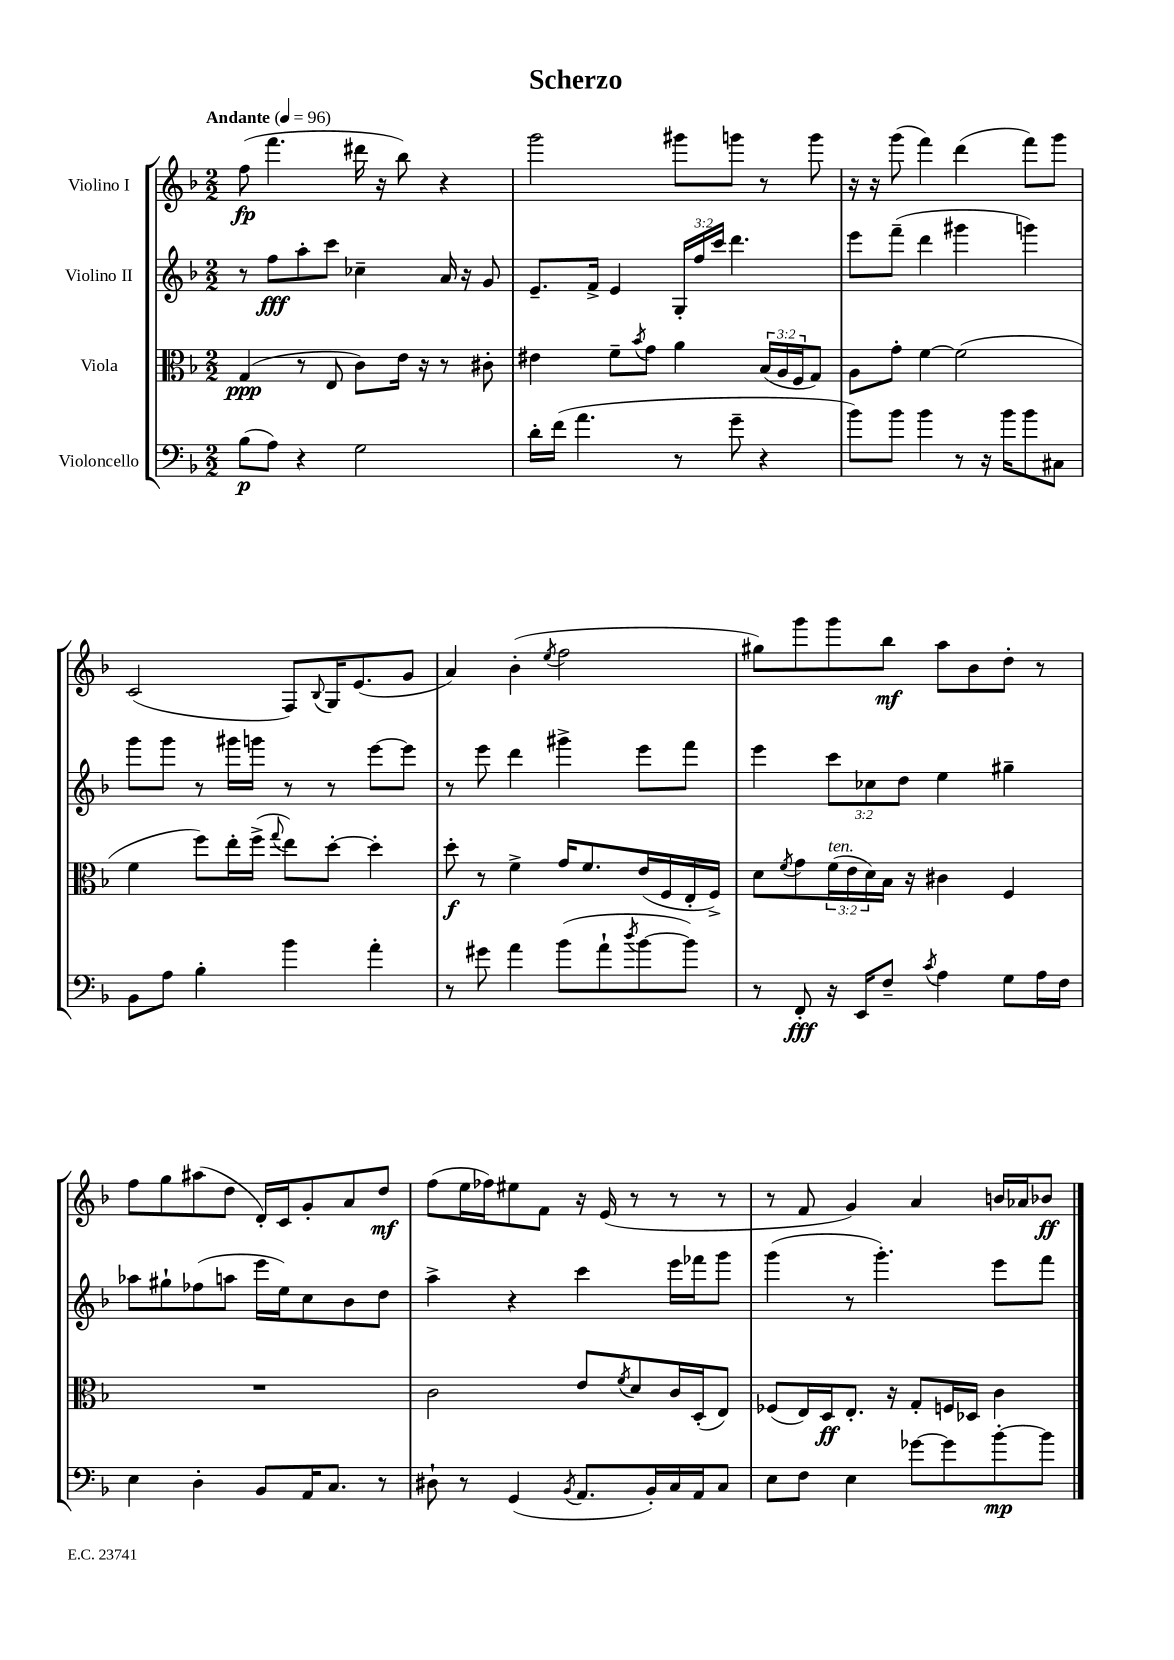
\header { title = "Scherzo" }
<<
\new StaffGroup <<
\new Staff = "s0" \with { instrumentName = "Violino I" } {
    \clef treble \key f \major \numericTimeSignature \time 2/2 \tempo "Andante" 4 = 96
    f''8\fp( f'''4. dis'''16 r16 bes''8) r4 |
    g'''2 gis'''8 g'''8 r8 g'''8 |
    r16 r16 g'''8( f'''4) d'''4( f'''8) g'''8 |
    c'2( f8) \appoggiatura { bes8 } g16 e'8.( g'8 |
    a'4) bes'4-.( \acciaccatura { e''8 } f''2 |
    gis''8) g'''8 g'''8 bes''8\mf a''8 bes'8 d''8-. r8 |
    f''8 g''8 ais''8( d''8 d'16-.) c'16 g'8-. a'8 d''8\mf |
    f''8( e''16 fes''16) eis''8 f'8 r16 e'16( r8 r8 r8 |
    r8 f'8 g'4) a'4 b'16 aes'16 bes'8\ff \bar "|." |
}
\new Staff = "s1" \with { instrumentName = "Violino II" } {
    \clef treble \key f \major \numericTimeSignature \time 2/2 \override Staff.TupletNumber.text = #tuplet-number::calc-fraction-text
    r8 f''8\fff a''8-. c'''8 ces''4-- a'16 r16 g'8 |
    e'8.-- f'16-> e'4 \tuplet 3/2 { g16-. f''16 c'''16 } d'''4. |
    e'''8 f'''8--( d'''4 gis'''4 g'''4) |
    g'''8 g'''8 r8 gis'''16 g'''16 r8 r8 e'''8~ e'''8 |
    r8 e'''8 d'''4 gis'''4-> e'''8 f'''8 |
    e'''4 \tuplet 3/2 { c'''8 ces''8 d''8 } e''4 gis''4-- |
    aes''8 gis''8-! fes''8( a''8 e'''16 e''16) c''8 bes'8 d''8 |
    a''4-> r4 c'''4 e'''16 fes'''16 g'''8 |
    g'''4( r8 g'''4.-.) e'''8 f'''8 \bar "|." |
}
\new Staff = "s2" \with { instrumentName = "Viola" } {
    \clef alto \key f \major \numericTimeSignature \time 2/2 \override Staff.TupletNumber.text = #tuplet-number::calc-fraction-text
    g4\ppp( r8 e8 c'8) e'16 r16 r8 cis'8-. |
    eis'4 f'8-- \acciaccatura { bes'8 } g'8 a'4 \tuplet 3/2 { bes16( a16 f16 } g8) |
    a8 g'8-. f'4~ f'2( |
    f'4 f''8) e''16-. f''16->( \appoggiatura { g''8 } e''8) d''8~-. d''4-. |
    d''8-.\f r8 f'4-> g'16 f'8. e'16( f16 e16-. f16->) |
    d'8 \acciaccatura { f'8 } g'8 \tuplet 3/2 { f'16^\markup { \italic "ten." }( e'16 d'16) } bes16 r16 cis'4 f4 |
    R1 |
    c'2 e'8 \acciaccatura { f'8 } d'8 c'16 d16-.( e8) |
    fes8( e16) d16\ff e8.-. r16 g8-. f16 des16 c'4 \bar "|." |
}
\new Staff = "s3" \with { instrumentName = "Violoncello" } {
    \clef bass \key f \major \numericTimeSignature \time 2/2
    bes8\p( a8) r4 g2 |
    d'16-. f'16( a'4. r8 g'8-- r4 |
    bes'8) bes'8 bes'4 r8 r16 bes'16 bes'8 cis8 |
    bes,8 a8 bes4-. bes'4 a'4-. |
    r8 gis'8 a'4 bes'8( a'8-! \acciaccatura { d''8 } bes'8~ bes'8) |
    r8 f,8-.\fff r16 e,16 f8-- \acciaccatura { c'8 } a4 g8 a16 f16 |
    e4 d4-. bes,8 a,16 c8. r8 |
    dis8-! r8 g,4( \acciaccatura { bes,8 } a,8. bes,16-.) c16 a,16 c8 |
    e8 f8 e4 ges'8~ ges'8 bes'8~-.\mp bes'8 \bar "|." |
}
>>
>>
\layout { \context { \Score \remove "Bar_number_engraver" } }
